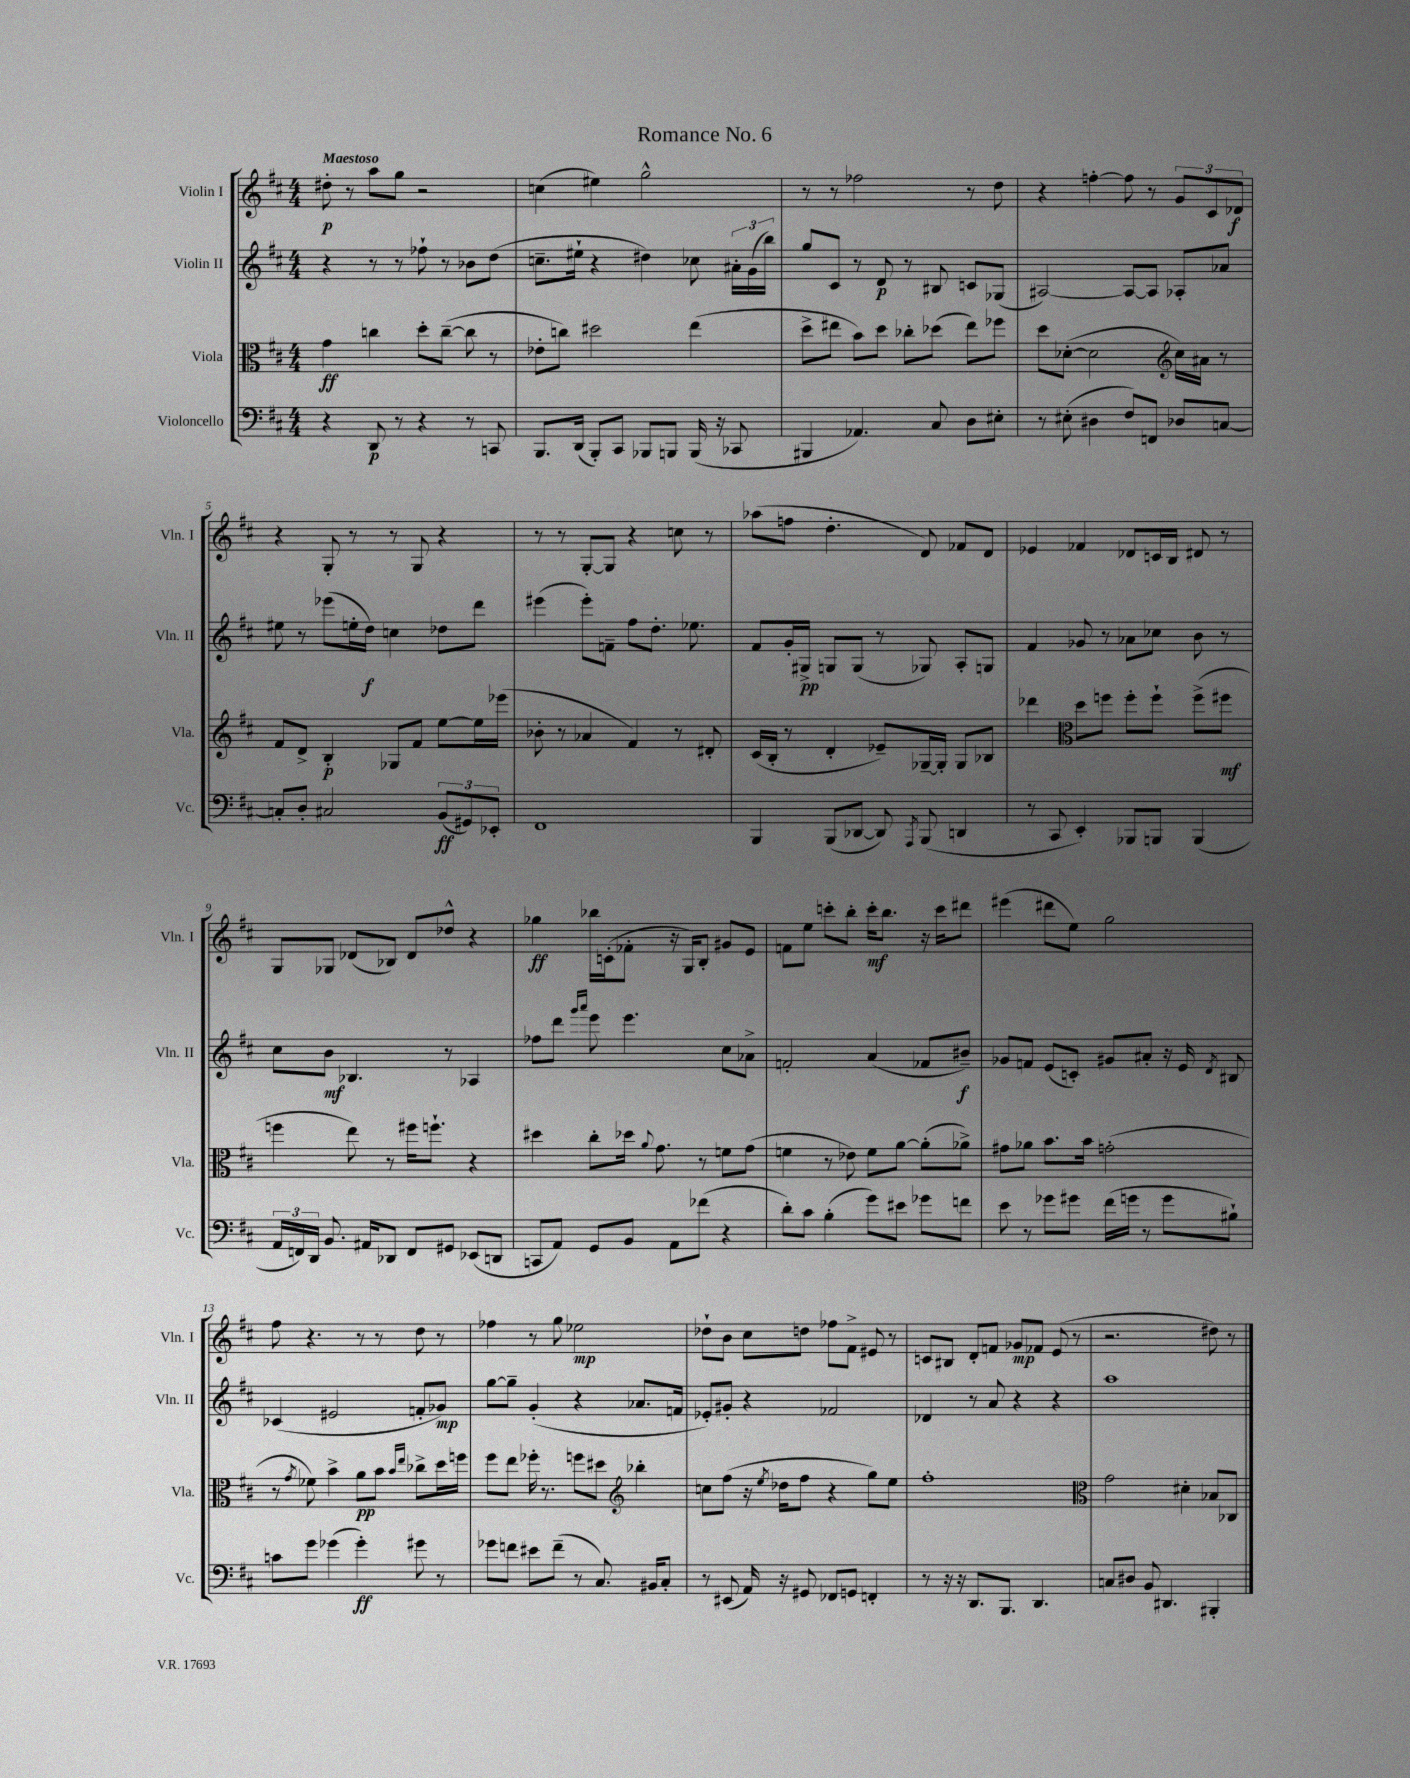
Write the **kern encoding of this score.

**kern	**dynam	**kern	**dynam	**kern	**dynam	**kern	**dynam
*part4	*part4	*part3	*part3	*part2	*part2	*part1	*part1
*staff4	*staff4	*staff3	*staff3	*staff2	*staff2	*staff1	*staff1
*I"Violoncello	*	*I"Viola	*	*I"Violin II	*	*I"Violin I	*
*I'Vc.	*	*I'Vla.	*	*I'Vln. II	*	*I'Vln. I	*
*clefF4	*	*clefC3	*	*clefG2	*	*clefG2	*
*k[f#c#]	*	*k[f#c#]	*	*k[f#c#]	*	*k[f#c#]	*
*M4/4	*	*M4/4	*	*M4/4	*	*M4/4	*
=1	=1	=1	=1	=1	=1	=1	=1
!	!	!	!	!	!	!LO:TX:a:B:t=Maestoso	!
4r	.	4g\	ff	4r	.	8dd#X'\	p
.	.	.	.	.	.	8r	.
8DD/	p	4ccn\	.	8r	.	8aa\L	.
8r	.	.	.	8r	.	8gg\J	.
4r	.	8dd'\L	.	8ff-X`\	.	2r	.
.	.	([8cc~\J	.	8r	.	.	.
8r	.	8cc\]	.	8b-X\L	.	.	.
8CCn/	.	8r	.	(8dd\J	.	.	.
=2	=2	=2	=2	=2	=2	=2	=2
8.BBB/L	.	8e-X'\L	.	8.ccn~\L	.	(4ccn\	.
.	.	8ccn\J)	.	.	.	.	.
(16DD/Jk	.	.	.	16ee#X`\Jk	.	.	.
8BBB'/L)	.	2dd#X\	.	4r	.	4ee#X\)	.
8CC#/J	.	.	.	.	.	.	.
8BBB-X/L	.	.	.	4dd#X\)	.	2gg^^\	.
8BBBn/J	.	.	.	.	.	.	.
(16BBB/	.	(4ee\	.	8cc-X\	.	.	.
16r	.	.	.	.	.	.	.
8CC-X/	.	.	.	24a#X'\LL	.	.	.
.	.	.	.	(24g\	.	.	.
.	.	.	.	24bb\JJ)	.	.	.
=3	=3	=3	=3	=3	=3	=3	=3
4BBB#X/	.	8dd^\L	.	8gg/L	.	8r	.
.	.	8ee#X\J	.	8c#/J	.	8r	.
4.AA-X/)	.	8b\L)	.	8r	.	2ff-X\	.
.	.	8dd\J	.	8d/	p	.	.
.	.	8cc-X'\L	.	8r	.	.	.
8C#/	.	(8dd-X\J	.	8B#X/	.	.	.
8D\L	.	8ee#\L)	.	8cn/L	.	8r	.
8E#X'\J	.	8ff-X\J	.	(8G-X/J	.	8dd\	.
=4	=4	=4	=4	=4	=4	=4	=4
8r	.	8dd\L	.	[2A#X/)	.	4r	.
(8E#X'\	.	([8d-X'\J	.	.	.	.	.
4D#X\	.	2d-\]	.	.	.	[4ffn'\	.
8F#/L)	.	.	.	8A#/L_	.	8ff\]	.
8FFn/J	.	.	.	8A#/J]	.	8r	.
*	*	*clefG2	*	*	*	*	*
8D-X/L	.	16cc#\LL)	.	8A-X'/L	.	12g/L	.
.	.	16a#X\JJ	.	.	.	.	.
.	.	.	.	.	.	12c#/	.
[8Cn/J	.	8r	.	8a-X/J	.	.	.
.	.	.	.	.	.	12d-X/J	f
!!LO:LB:g=z
=5	=5	=5	=5	=5	=5	=5	=5
8Cn'/L]	.	8f#/L	.	8ee#X\	.	4r	.
8D'/J	.	8d^/J	.	8r	.	.	.
2C#X/	.	4B'/	p	(8eee-X\L	.	8G'/	.
.	.	.	.	16een'\L	.	8r	.
.	.	.	.	16dd\JJ)	f	.	.
.	.	8G-X/L	.	4ccn\	.	8r	.
.	.	8f#/J	.	.	.	8G/	.
(12BB/L	ff	[8ee\L	.	8dd-X\L	.	4r	.
12GG#X/)	.	.	.	.	.	.	.
.	.	16ee\L]	.	8ddd\J	.	.	.
12EE-X'/J	.	.	.	.	.	.	.
.	.	(16eee-X\JJ	.	.	.	.	.
=6	=6	=6	=6	=6	=6	=6	=6
1FF#	.	8b-X'\	.	(4eee#X\	.	8r	.
.	.	8r	.	.	.	8r	.
.	.	4a-X/	.	8eee#'\L)	.	[8G'/L	.
.	.	.	.	8fn~\J	.	8G/J]	.
.	.	4f#/)	.	8ff#\L	.	4r	.
.	.	.	.	8.dd'\J	.	.	.
.	.	8r	.	.	.	8ccn\	.
.	.	.	.	8.ee-X\	.	.	.
.	.	8d#X'/	.	.	.	8r	.
=7	=7	=7	=7	=7	=7	=7	=7
4BBB/	.	(16c#/LL	.	8f#/L	.	(8aa-X\L	.
.	.	16B'/JJ	.	.	.	.	.
.	.	8r	.	16g'/L	.	8ffn\J	.
.	.	.	.	16G#X^/JJ	pp	.	.
(8BBB/L	.	4d'/	.	8Gn/L	.	4.dd'\	.
[8DD-X/J	.	.	.	(8G/J	.	.	.
8DD-/])	.	8e-X~/L)	.	8r	.	.	.
8qAAA/	.	.	.	.	.	.	.
(8BBB/	.	[16G-X~/L	.	8G-X/)	.	8d/)	.
.	.	16G-'/JJ]	.	.	.	.	.
4DDn/	.	8G-/L	.	8A'/L	.	8f-X/L	.
.	.	8B-X/J	.	8Gn/J	.	8d/J	.
=8	=8	=8	=8	=8	=8	=8	=8
8r	.	4ddd-X\	.	4f#/	.	4e-X/	.
8CC#/	.	.	.	.	.	.	.
*	*	*clefC3	*	*	*	*	*
4EE'/)	.	8dd\L	.	8g-X/	.	4f-X/	.
.	.	8ffn\J	.	8r	.	.	.
8BBB-X/L	.	8ff'\L	.	8a-X\L	.	8d-X/L	.
8BBBn/J	.	8ff`\J	.	8cc-X\J	.	16cn/L	.
.	.	.	.	.	.	16B/JJ	.
(4BBB/	.	(8ff^\L	.	8b\	.	8d#X/	.
.	.	8ff#X\J	mf	8r	.	8r	.
!!LO:LB:g=z
=9	=9	=9	=9	=9	=9	=9	=9
24AA/LL	.	4ffn\	.	8cc#\L	.	8G/L	.
24FFn/)	.	.	.	.	.	.	.
24DD/JJ	.	.	.	.	.	.	.
8.BB/	.	.	.	8b\J	mf	8G-X/J	.
.	.	8ee\)	.	4.B-X/	.	(8d-X/L	.
16AA#X/KL	.	.	.	.	.	.	.
8DD-X/J	.	8r	.	.	.	8B-X/J)	.
8FF/L	.	16ff#X\KL	.	.	.	8d-/L	.
.	.	8.ffn`\J	.	.	.	.	.
8GG#X/J	.	.	.	8r	.	8dd-X^^/J	.
(8EE-X/L	.	4r	.	4A-X/	.	4r	.
8DDn/J	.	.	.	.	.	.	.
=10	=10	=10	=10	=10	=10	=10	=10
8CCn/L	.	4dd#X\	.	8ff-X\L	.	4gg-X\	ff
8AA/J)	.	.	.	8ddd\J	.	.	.
.	.	.	.	16qqggg/LL	.	.	.
.	.	.	.	16qqaaa/JJ	.	.	.
8GG/L	.	8cc#'\L	.	8eee\	.	16bb-X\LL	.
.	.	.	.	.	.	(16cn'\J	.
8BB/J	.	16dd-X\Jk	.	4.eee\	.	8f-X'\J	.
.	.	8qqa/	.	.	.	.	.
.	.	8.g\	.	.	.	.	.
8AA\L	.	.	.	.	.	16r	.
.	.	.	.	.	.	16G/KL)	.
(8f-X\J	.	8r	.	.	.	8B'/J	.
4r	.	8fn\L	.	8cc#\L	.	8g#X/L	.
.	.	(8g\J	.	8a-X^\J	.	8e/J	.
=11	=11	=11	=11	=11	=11	=11	=11
8d'\L)	.	4fn\	.	2fn'/	.	8fn\L	.
8c#\J	.	.	.	.	.	8ee\J	.
(4B'\	.	8r	.	.	.	8cccn'\L	.
.	.	8e-X\)	.	.	.	8bb'\J	.
8g\L)	.	8f\L	.	(4a/	.	16ccc'\KL	mf
.	.	.	.	.	.	8.bb\J	.
8e#X\J	.	[8a\J	.	.	.	.	.
8g-X\L	.	(8a'\L]	.	8f-X/L	.	16r	.
.	.	.	.	.	.	16ccc\KL	.
8fn\J	.	8a-X^\J)	.	8b#X~/J)	f	8ddd#X\J	.
=12	=12	=12	=12	=12	=12	=12	=12
8e\	.	8g#X\L	.	8g-X/L	.	(4eee#X\	.
8r	.	8a-X\J	.	8fn/J	.	.	.
8g-X\L	.	8.b\L	.	(8e/L	.	8ddd#X\L	.
8g#X\J	.	.	.	8cn'/J)	.	8ee\J)	.
.	.	16b\Jk	.	.	.	.	.
(16f#\LL	.	(2gn'\	.	8g#X/L	.	2gg\	.
16gn\JJ	.	.	.	.	.	.	.
8r	.	.	.	8a#X'/J	.	.	.
8g\L	.	.	.	16r	.	.	.
.	.	.	.	16e/	.	.	.
.	.	.	.	8qd/	.	.	.
8B#X`\J)	.	.	.	8B#X/	.	.	.
!!LO:LB:g=z
=13	=13	=13	=13	=13	=13	=13	=13
8cn\L	.	8r	.	(4c-X/	.	8ff#\	.
.	.	8qg/	.	.	.	.	.
8g\J	.	8f-X\)	.	.	.	4.r	.
(4g-X\	.	4b^\	.	2e#X/	.	.	.
4g-'\)	ff	8a\L	pp	.	.	8r	.
.	.	8b\J	.	.	.	8r	.
.	.	16qqb/LL	.	.	.	.	.
.	.	16qqee/JJ	.	.	.	.	.
8g#X\	.	8cc-X^\L	.	8fn'/L	.	8dd\	.
8r	.	16dd\L	.	8g-X/J)	mp	8r	.
.	.	16ffn\JJ	.	.	.	.	.
=14	=14	=14	=14	=14	=14	=14	=14
8g-X\L	.	8ff#\L	.	[8gg\L	.	4ff-X\	.
8fn\J	.	8ee\J	.	8gg~\J]	.	.	.
8e#X\L	.	16ff-X'\	.	(4g'/	.	8r	.
.	.	8.r	.	.	.	.	.
(8f~\J	.	.	.	.	.	8gg\	.
8r	.	8ffn\L	.	4r	.	2ee-X\	mp
8.C#/)	.	8dd#X\J	.	.	.	.	.
*	*	*clefG2	*	*	*	*	*
.	.	4bb-X'\	.	8.a-X/L	.	.	.
16BB#X/KL	.	.	.	.	.	.	.
8C#'/J	.	.	.	.	.	.	.
.	.	.	.	16fn/Jk	.	.	.
=15	=15	=15	=15	=15	=15	=15	=15
8r	.	8ccn\L	.	8e-X'/L)	.	8dd-X`\L	.
(8EE#X/	.	(8ff#\J	.	8g#X'/J	.	8b\J	.
16AA/)	.	16r	.	4r	.	8cc#\L	.
.	.	8qee/	.	.	.	.	.
16r	.	16dd-X\KL	.	.	.	.	.
8GG#X/	.	8ff#\J	.	.	.	8ddn\J	.
8FF-X/L	.	4r	.	2f-X/	.	8ff-X\L	.
8GGn/J	.	.	.	.	.	8f#^\J	.
4FFn'/	.	8gg\L)	.	.	.	8e#X/	.
.	.	8ee\J	.	.	.	8r	.
=16	=16	=16	=16	=16	=16	=16	=16
8r	.	1ff#'	.	4d-X/	.	8cn/L	.
16r	.	.	.	.	.	8B#X/J	.
16r	.	.	.	.	.	.	.
8.DD/L	.	.	.	8r	.	8d'/L	.
.	.	.	.	8a/	.	8fn/J	.
8.BBB/J	.	.	.	.	.	.	.
.	.	.	.	4r	.	8g-X/L	mp
4.DD/	.	.	.	.	.	8f-X/J	.
.	.	.	.	4r	.	(8e/	.
.	.	.	.	.	.	8r	.
=17	=17	=17	=17	=17	=17	=17	=17
*	*	*clefC3	*	*	*	*	*
8Cn/L	.	2g\	.	1aa	.	2.r	.
8D#X/J	.	.	.	.	.	.	.
8BB/	.	.	.	.	.	.	.
4.DD#X/	.	.	.	.	.	.	.
.	.	4d#X'\	.	.	.	.	.
4BBB#X'/	.	8B-X/L	.	.	.	8dd#X\)	.
.	.	8C-X/J	.	.	.	8r	.
==	==	==	==	==	==	==	==
*-	*-	*-	*-	*-	*-	*-	*-
